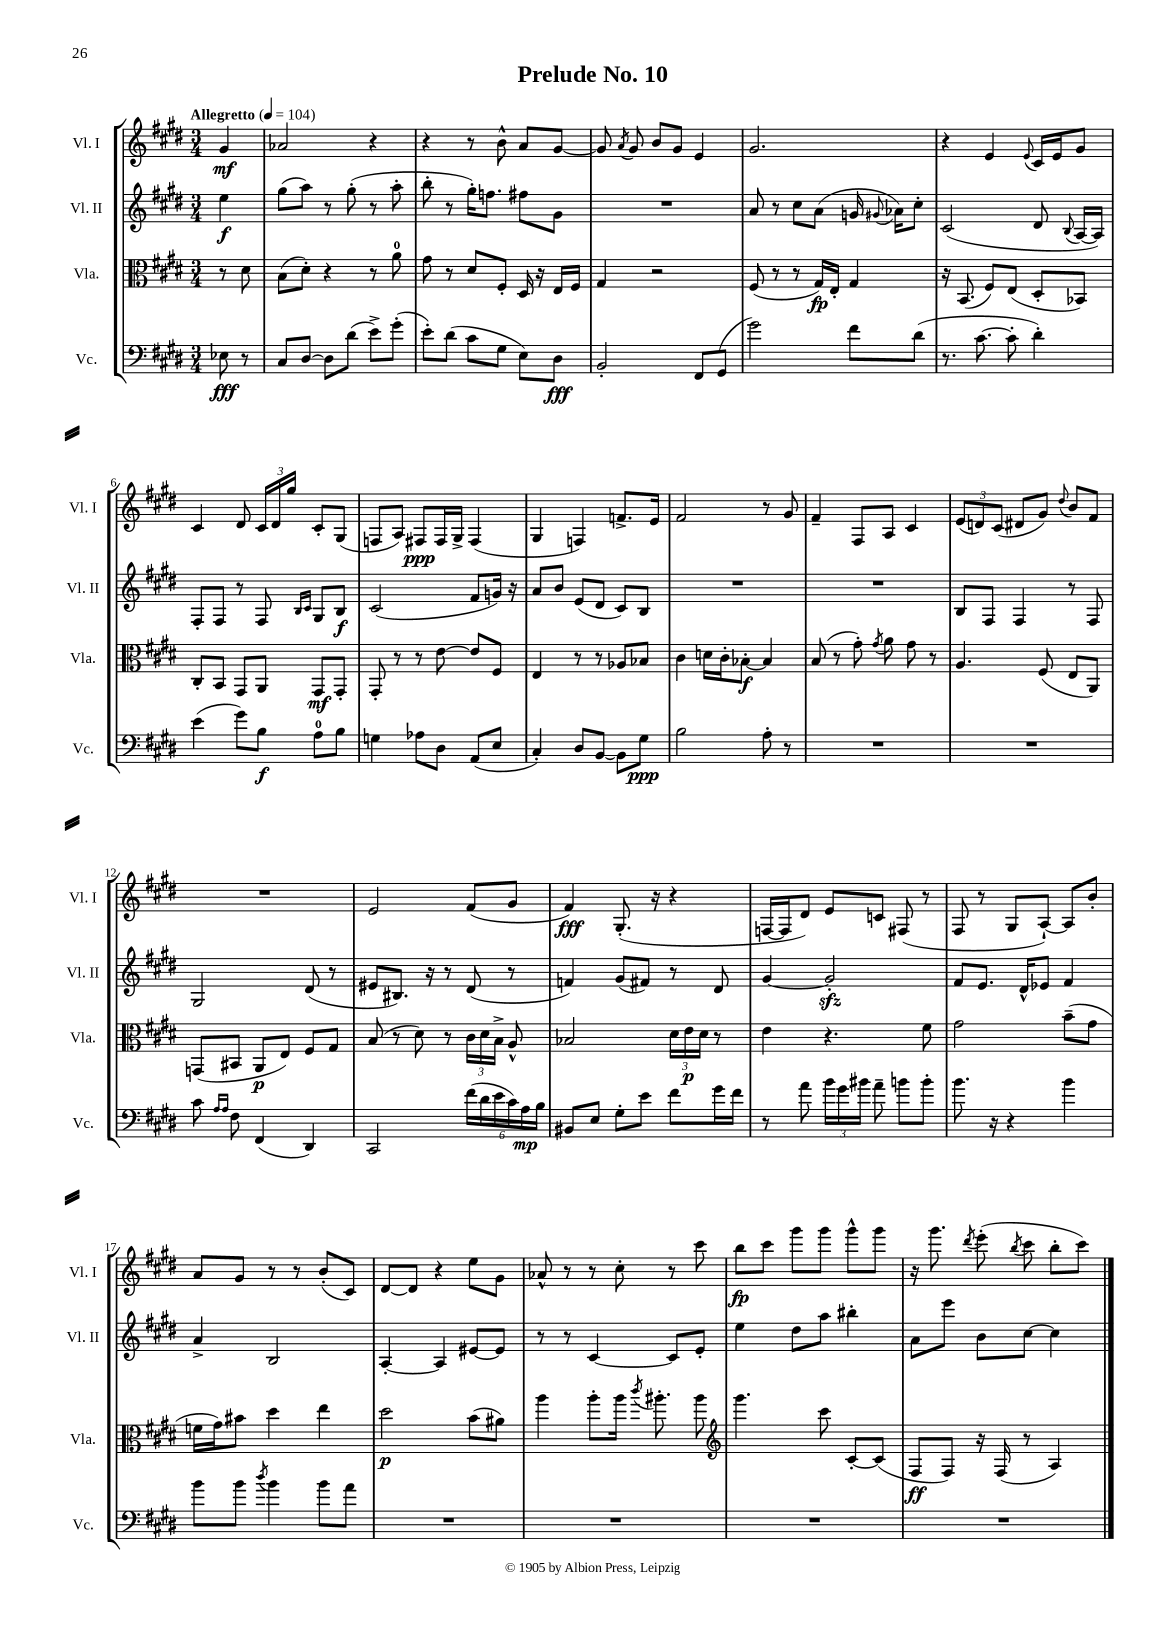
\header { title = "Prelude No. 10" }
<<
\new StaffGroup <<
\new Staff = "s0" \with { instrumentName = "Vl. I" shortInstrumentName = "Vl. I" } {
    \clef treble \key e \major \numericTimeSignature \time 3/4 \partial 4 \tempo "Allegretto" 4 = 104
    \autoBeamOff gis'4\mf |
    aes'2 r4 |
    r4 r8 b'8-^ a'8[ gis'8]~ |
    gis'8 \acciaccatura { a'8 } gis'8 b'8[ gis'8] e'4 |
    gis'2. |
    r4 e'4 \appoggiatura { e'8 } cis'16[ e'16 gis'8] |
    cis'4 dis'8 \tuplet 3/2 { cis'16[ dis'16 gis''16] } cis'8[-. gis8]( |
    f8[ a8]) fis8[\ppp fis16 gis16]-> fis4( |
    gis4 f4) f'8.[-> e'16] |
    fis'2 r8 gis'8 |
    fis'4-- fis8[ a8] cis'4 |
    \tuplet 3/2 { e'8[( d'8) cis'8]( } dis'8[ gis'8]) \appoggiatura { dis''8 } b'8[ fis'8] |
    R2. |
    e'2 fis'8[( gis'8] |
    fis'4\fff) gis8.-.( r16 r4 |
    f16[~ f16 dis'8]) e'8[ c'8] fis8( r8 |
    fis8 r8 gis8[ a8]~-!) a8[ b'8]-. |
    a'8[ gis'8] r8 r8 b'8[-.( cis'8]) |
    dis'8[~ dis'8] r4 e''8[ gis'8] |
    aes'8-^ r8 r8 cis''8-. r8 cis'''8 |
    b''8[\fp cis'''8] gis'''8[ gis'''8] gis'''8[-^ gis'''8] |
    r16 gis'''8. \acciaccatura { dis'''8 } e'''8-.( \acciaccatura { b''8 } cis'''8 b''8[-. cis'''8]) \bar "|." |
}
\new Staff = "s1" \with { instrumentName = "Vl. II" shortInstrumentName = "Vl. II" } {
    \clef treble \key e \major \numericTimeSignature \time 3/4 \partial 4
    \autoBeamOff e''4\f |
    gis''8[( a''8]) r8 gis''8-.( r8 a''8-. |
    b''8-. r8 gis''16[-.) f''8.] fis''8[ gis'8] |
    R2. |
    a'8 r8 cis''8[ a'8]( g'16 \appoggiatura { gis'8 } aes'16[) cis''8]-. |
    cis'2( dis'8 \appoggiatura { b8 } a16[~ a16]) |
    fis8[-. fis8] r8 fis8 \grace { b16[ cis'16] } gis8[ b8]\f |
    cis'2( fis'8[ g'16]) r16 |
    a'8[ b'8] e'8[( dis'8] cis'8[) b8] |
    R2. |
    R2. |
    b8[ fis8] fis4 r8 fis8 |
    gis2 dis'8( r8 |
    eis'8[ bis8.]) r16 r8 dis'8( r8 |
    f'4) gis'8[( fis'8]) r8 dis'8 |
    gis'4~ gis'2-.\sfz |
    fis'8[ e'8.] dis'16[-^ ees'8] fis'4 |
    a'4-> b2 |
    a4~-. a4 eis'8[~ eis'8] |
    r8 r8 cis'4~ cis'8[ e'8]-. |
    e''4 dis''8[ a''8] bis''4-. |
    a'8[ e'''8] b'8[ cis''8]~ cis''4 \bar "|." |
}
\new Staff = "s2" \with { instrumentName = "Vla." shortInstrumentName = "Vla." } {
    \clef alto \key e \major \numericTimeSignature \time 3/4 \partial 4
    \autoBeamOff r8 dis'8 |
    b8[( dis'8]-.) r4 r8 a'8-0 |
    gis'8 r8 dis'8[ fis8]-. dis16 r16 e16[ fis16] |
    gis4 r2 |
    fis8( r8 r8 gis16[\fp) e16]-. gis4 |
    r16 b,8.( fis8[) e8]( dis8[-. bes,8]) |
    cis8[-. b,8] gis,8[ a,8] gis,8[\mf gis,8]-. |
    gis,8-. r8 r8 e'8~ e'8[ fis8] |
    e4 r8 r8 aes8[ bes8] |
    cis'4 d'16[ cis'16-. bes8]~-.\f bes4 |
    b8( r8 gis'8-.) \acciaccatura { gis'8 } a'8 gis'8 r8 |
    a4. fis8( e8[ a,8]) |
    g,8[( bis,8] a,8[\p e8]) fis8[ gis8] |
    b8( r8 dis'8) r8 \tuplet 3/2 { cis'16[ dis'16 b16]-> } a8-^ |
    bes2 \tuplet 3/2 { dis'16[ e'16\p dis'16] } r8 |
    e'4 r4. fis'8 |
    gis'2 b'8[--( gis'8] |
    f'16[ gis'16) bis'8] dis''4 e''4 |
    dis''2\p b'8[( ais'8]) |
    a''4 a''8[-. a''16] \acciaccatura { cis'''8 } ais''8.-. ais''8 |
    \clef treble gis'''4. cis'''8 cis'8[~-. cis'8]( |
    fis8[\ff fis8]) r16 fis16( r8 a4) \bar "|." |
}
\new Staff = "s3" \with { instrumentName = "Vc." shortInstrumentName = "Vc." } {
    \clef bass \key e \major \numericTimeSignature \time 3/4 \partial 4
    \autoBeamOff ees8\fff r8 |
    cis8[ dis8]~ dis8[ dis'8]( e'8[->) gis'8]-.( |
    e'8[-.) dis'8]( cis'8[ gis8] e8[) dis8]\fff |
    b,2-. fis,8[ gis,8]( |
    gis'2) fis'8[ dis'8]( |
    r8. cis'8.~ cis'8-. dis'4-.) |
    e'4( gis'8[) b8]\f a8[-0 b8] |
    g4 aes8[ dis8] a,8[( e8] |
    cis4-.) dis8[ b,8]~ b,8[ gis8]\ppp |
    b2 a8-. r8 |
    R2. |
    R2. |
    cis'8 \grace { a16[ a16] } fis8 fis,4( dis,4) |
    cis,2 \tuplet 6/4 { fis'16[( dis'16 e'16 cis'16) a16\mp b16] } |
    bis,8[ e8] gis8[-. e'8] fis'8[ gis'16 fis'16] |
    r8 a'8 \tuplet 3/2 { b'16[ gis'16 bis'16] } a'8-- b'8[ b'8]-. |
    b'8. r16 r4 b'4 |
    b'8[ b'8] \acciaccatura { dis''8 } b'4 b'8[ a'8] |
    R2. |
    R2. |
    R2. |
    R2. \bar "|." |
}
>>
>>
